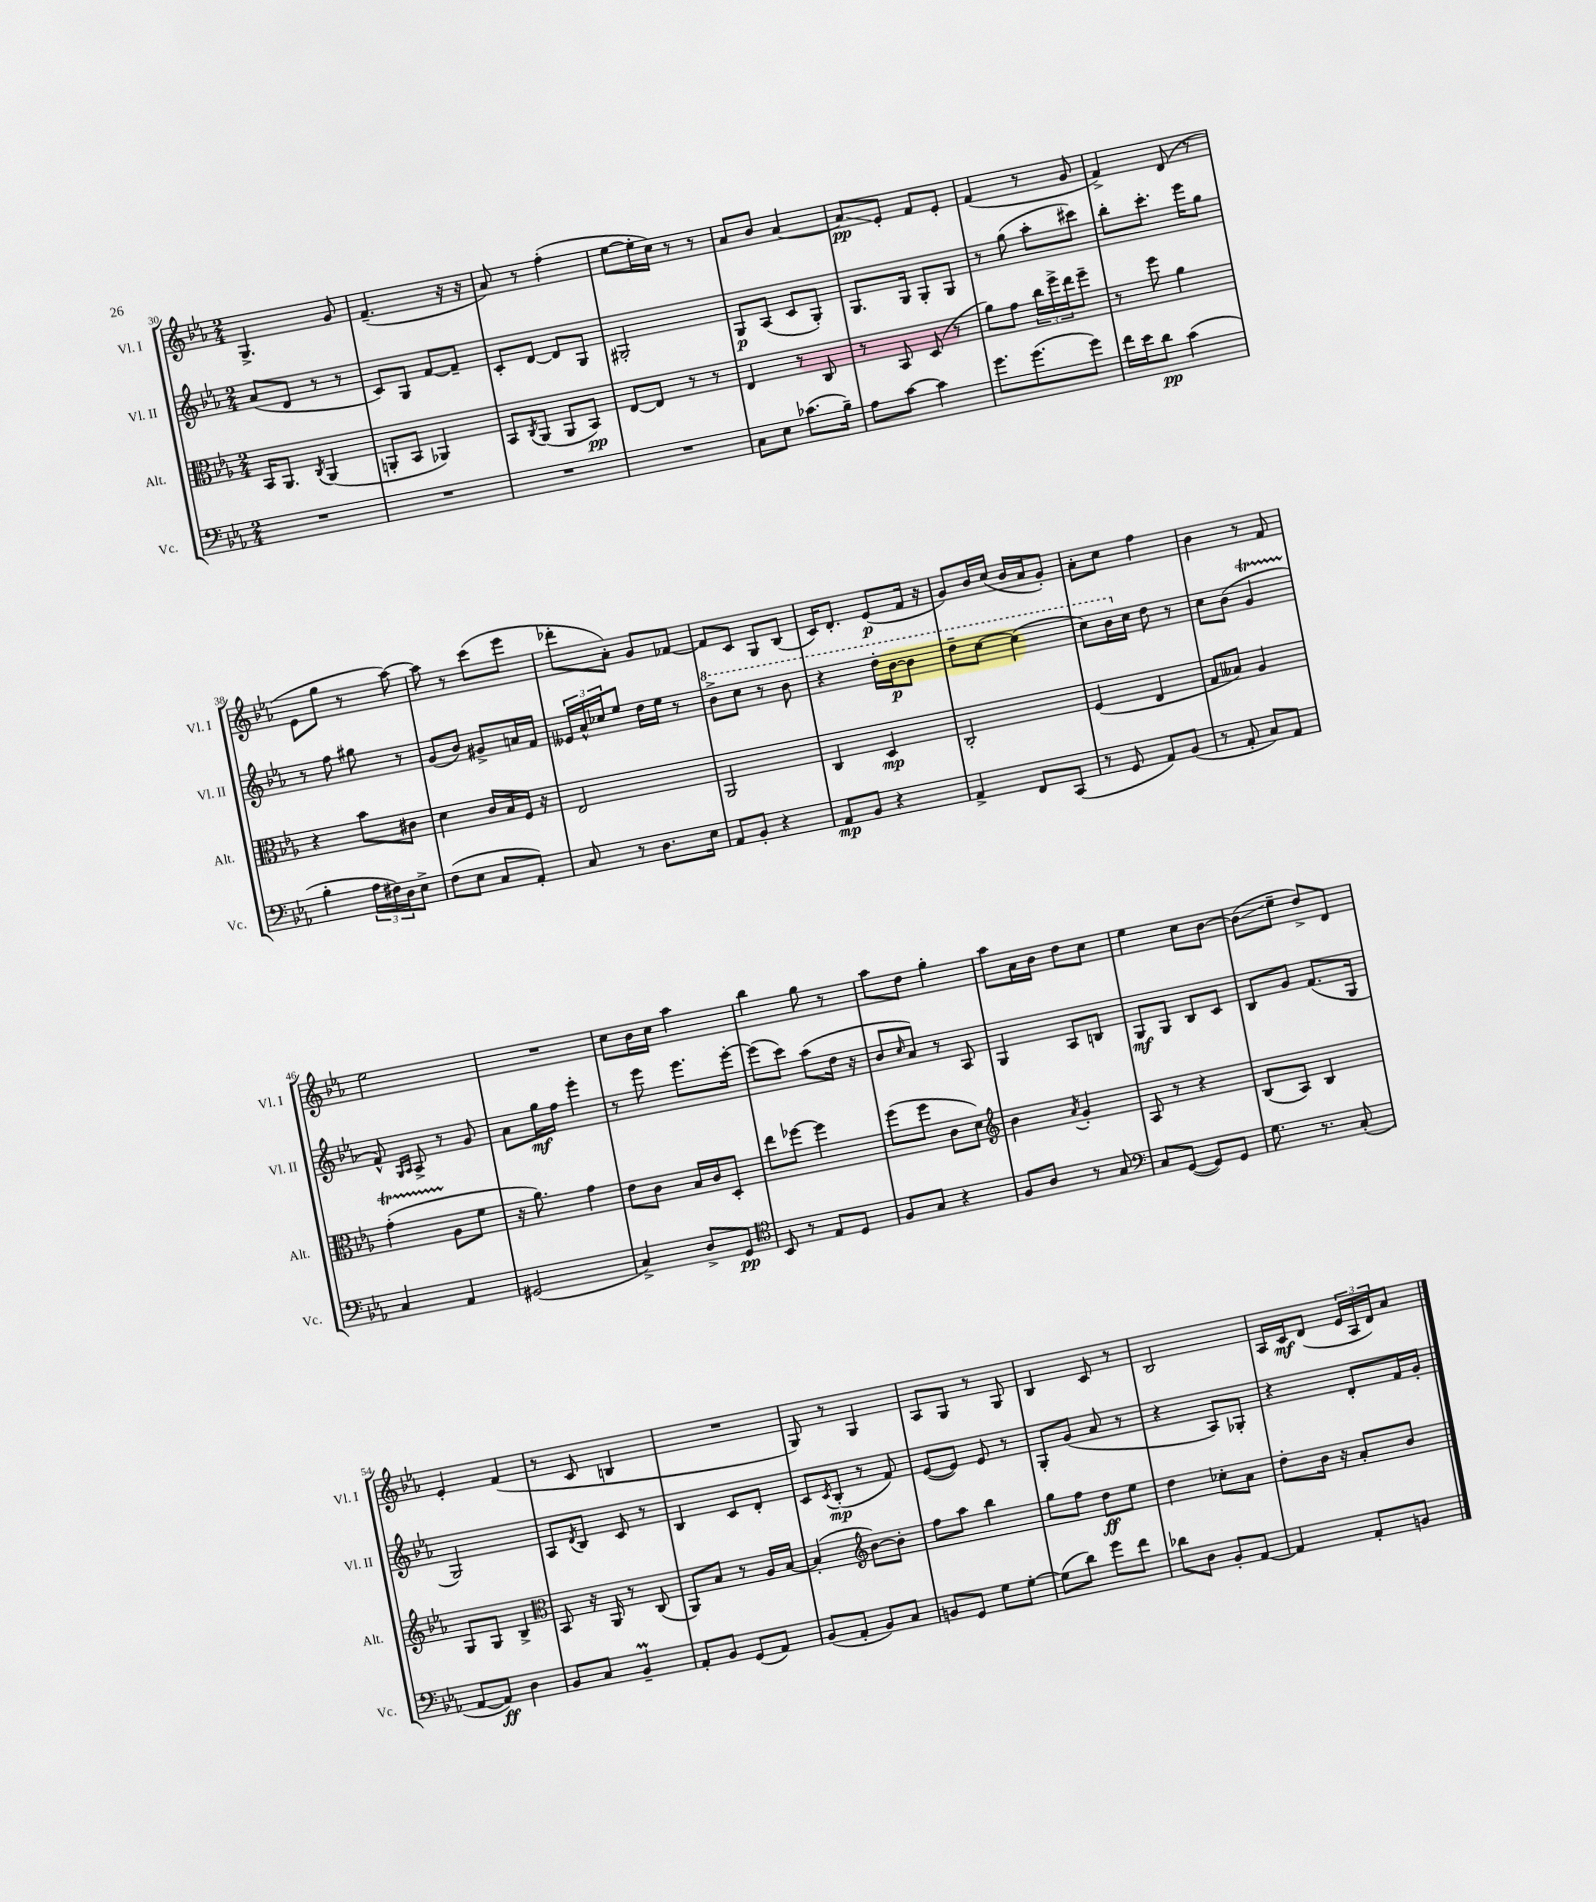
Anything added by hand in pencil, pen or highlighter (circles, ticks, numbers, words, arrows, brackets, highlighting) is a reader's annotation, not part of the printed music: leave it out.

**kern	**kern	**kern	**kern
*staff4	*staff3	*staff2	*staff1
*clefF4	*clefC3	*clefG2	*clefG2
*k[b-e-a-]	*k[b-e-a-]	*k[b-e-a-]	*k[b-e-a-]
*M2/4	*M2/4	*M2/4	*M2/4
2r	16BB-	(8a-	4.G^
.	8.AA-	.	.
.	.	8d	.
.	8qC	.	.
.	(4AA-	8r	.
.	.	8r	8g
=	=	=	=
2r	8AA'	8c)	(4.f~
.	8BB-	8G	.
.	4AA-)	[8f	.
.	.	8f~]	16r
.	.	.	16r
=	=	=	=
2r	8BB-	8c'	8a-)
.	8qC	.	.
.	(8AA-	[8d	8r
.	8AA-	8d]	(4ff'
.	8BB-)	8G	.
=	=	=	=
2r	[8E-	2G#'	[8ee-
.	8E-]	.	16ee-']
.	.	.	16cc)
.	8r	.	8r
.	8r	.	8r
=	=	=	=
8C	4E-	8G	8a-
8E-	.	(8A-	8b-
(8.c-	8r	8c	[4a-
.	8C	8G')	.
16B-~)	.	.	.
=	=	=	=
8A-	8r	8.G	8a-]
[8c	8BB-	.	8e-'
.	.	16G	.
4c]	(8D	8G'	8f
.	8r	8G	8e-'
=	=	=	=
8.g	8a-)	8r	(4f
.	8g	(8gg	.
(8.g	.	.	.
.	24cc	8aa-'	8r
.	24ff^	.	.
.	24ee-	.	.
8g)	8ff~	8ccc#)	8g
=	=	=	=
16f	8r	8bb-'	4f^)
16e-	.	.	.
8d	8ff	8.ccc'	.
(4c	4a-	.	(8d
.	.	16eee-	.
.	.	8gg	8r
=	=	=	=
4B-'	4r	8r	8e-
.	.	8ff	8gg
24A-	8b-	8gg#	8r
24F#)	.	.	.
24D	.	.	.
8E-^	8c#	8r	[8aa-)
=	=	=	=
(8F	4d	(8g	8aa-]
8E-	.	8b-)	8r
8C	16c	8g#^	(8ccc
.	16B-	.	.
8AA-')	16F	16a	8eee-
.	16r	16f	.
=	=	=	=
8C	2E-	24e--	8ddd-'
.	.	24a-^^	.
.	.	24cc-	.
8r	.	8ee-	8a-')
8.D	.	16dd	8g
.	.	16ee-	.
.	.	8r	[8f-
16E-	.	.	.
=	=	=	=
8AA-	2AA-	8bb-^	8f-]
8BB-'	.	8ccc	8c
4r	.	8r	8G
.	.	8bb-	(8B-
=	=	=	=
8AA-	4C	4r	16c)
.	.	.	8.d'
8BB-	.	.	.
4r	4D	16ddd'	(8e-
.	.	[16bb-	.
.	.	8bb-]	16f
.	.	.	16r
=	=	=	=
4AA-^	2C'	8ddd~	8g)
.	.	[8ccc	16b-
.	.	.	(16cc
8FF	.	(4ccc]	16b-
.	.	.	16a-
(8CC	.	.	8g')
=	=	=	=
8r	(4F	8ccc)	8a-'
8GG	.	16bb-	8cc
.	.	16cc	.
8AA-)	4E-	8dd	4ff
(8BB-	.	8r	.
=	=	=	=
8r	8G	8cc	4b-
8AA-'	8B--)	(8b-	.
8C)	4A-	4g	8r
8AA-	.	.	8f
=	=	=	=
4C	(4g'	8f^^)	2ee-
.	.	16qqG	.
.	.	16qqA-	.
.	.	8A-^	.
4AA-	8A-	8r	.
.	8f	8g	.
=	=	=	=
(2GG#	16r	8a-	2r
.	8.a-)	.	.
.	.	16gg	.
.	.	16ff	.
.	4g	4eee-'	.
=	=	=	=
4C^)	8e-	8r	8cc
.	8c	8eee-	16b-
.	.	.	16cc
8D^	16B-	8.eee-	4aa-
.	16c	.	.
8GG	8D'	.	.
.	.	[16eee-'	.
=	=	=	=
*clefC4	*	*	*
8BB-	8ee-	(8eee-]	4bb-
8r	[8ff-	8ccc)	.
8E-	4ff-]	(8aa-	8gg
8D	.	16dd	8r
.	.	16r	.
=	=	=	=
8F	(8ff	8b-	8aa-
.	.	16qqcc	.
8G	8ff	8a-)	8dd
4r	8c	8r	4gg'
.	8d)	8A-	.
=	=	=	=
*	*clefG2	*	*
8F	4b-	4G	8aa-
8A-	.	.	16a-
.	.	.	16b-
.	8qa-	.	.
8r	4g'	8A-	8dd
8G	.	8B	8cc
=	=	=	=
*clefF4	*	*	*
8C	8A-	8G	4ee-
([8GG	8r	8G	.
8GG])	4r	8B-	8cc
8GG	.	8c	[8b-
=	=	=	=
8.G	(8B-	8B-	(8b-]
.	8A-)	8g	8ee-~
8.r	.	.	.
.	4B-	(8.f	8dd^)
(8C'	.	.	8d
.	.	16G	.
=	=	=	=
[8AA-	8G	2G)	4e-'
8AA-])	8G	.	.
4D	4B-^	.	(4f
=	=	=	=
*	*clefC3	*	*
8BB-	8BB-	8A-	8r
.	.	8qd	.
8C	16r	8B-	8c
.	16AA-	.	.
4BB-~	8r	8c	4B
.	(8C	8r	.
=	=	=	=
8AA-'	8AA-)	4B-	2r
8BB-	8B-	.	.
(8GG	8r	8c	.
8AA-)	16A-	8d'	.
.	[16B-	.	.
=	=	=	=
(8BB-	(4B-']	8c	8G)
.	.	8qc	.
8AA-'	.	(8B-'	8r
*	*clefG2	*	*
8BB-)	[8b-)	8r	4G
8C	8b-']	8f)	.
=	=	=	=
8BB	8ff	([8e-	8A-
8GG	8aa-	8e-])	8G
8G	4bb-	8e-	8r
[8G'	.	8r	8G
=	=	=	=
(8G]	8gg	8G'	4B-
8d)	8ff	(8g	.
8g	8dd	8a-	8c
8f	8ee-	8r	8r
=	=	=	=
8d-	4dd	4r	2B-
8D	.	.	.
8BB-'	8cc-'	8A-)	.
[8AA-	8a-	8G-'	.
=	=	=	=
4AA-]	8dd'	4r	16A-
.	.	.	16c
.	16b-	.	(8d
.	16r	.	.
8AA-'	8a-'	8d'	24e-
.	.	.	24A-
.	.	.	24d)
8BB	8b-	16f	8a-
.	.	16g'	.
==	==	==	==
*-	*-	*-	*-
